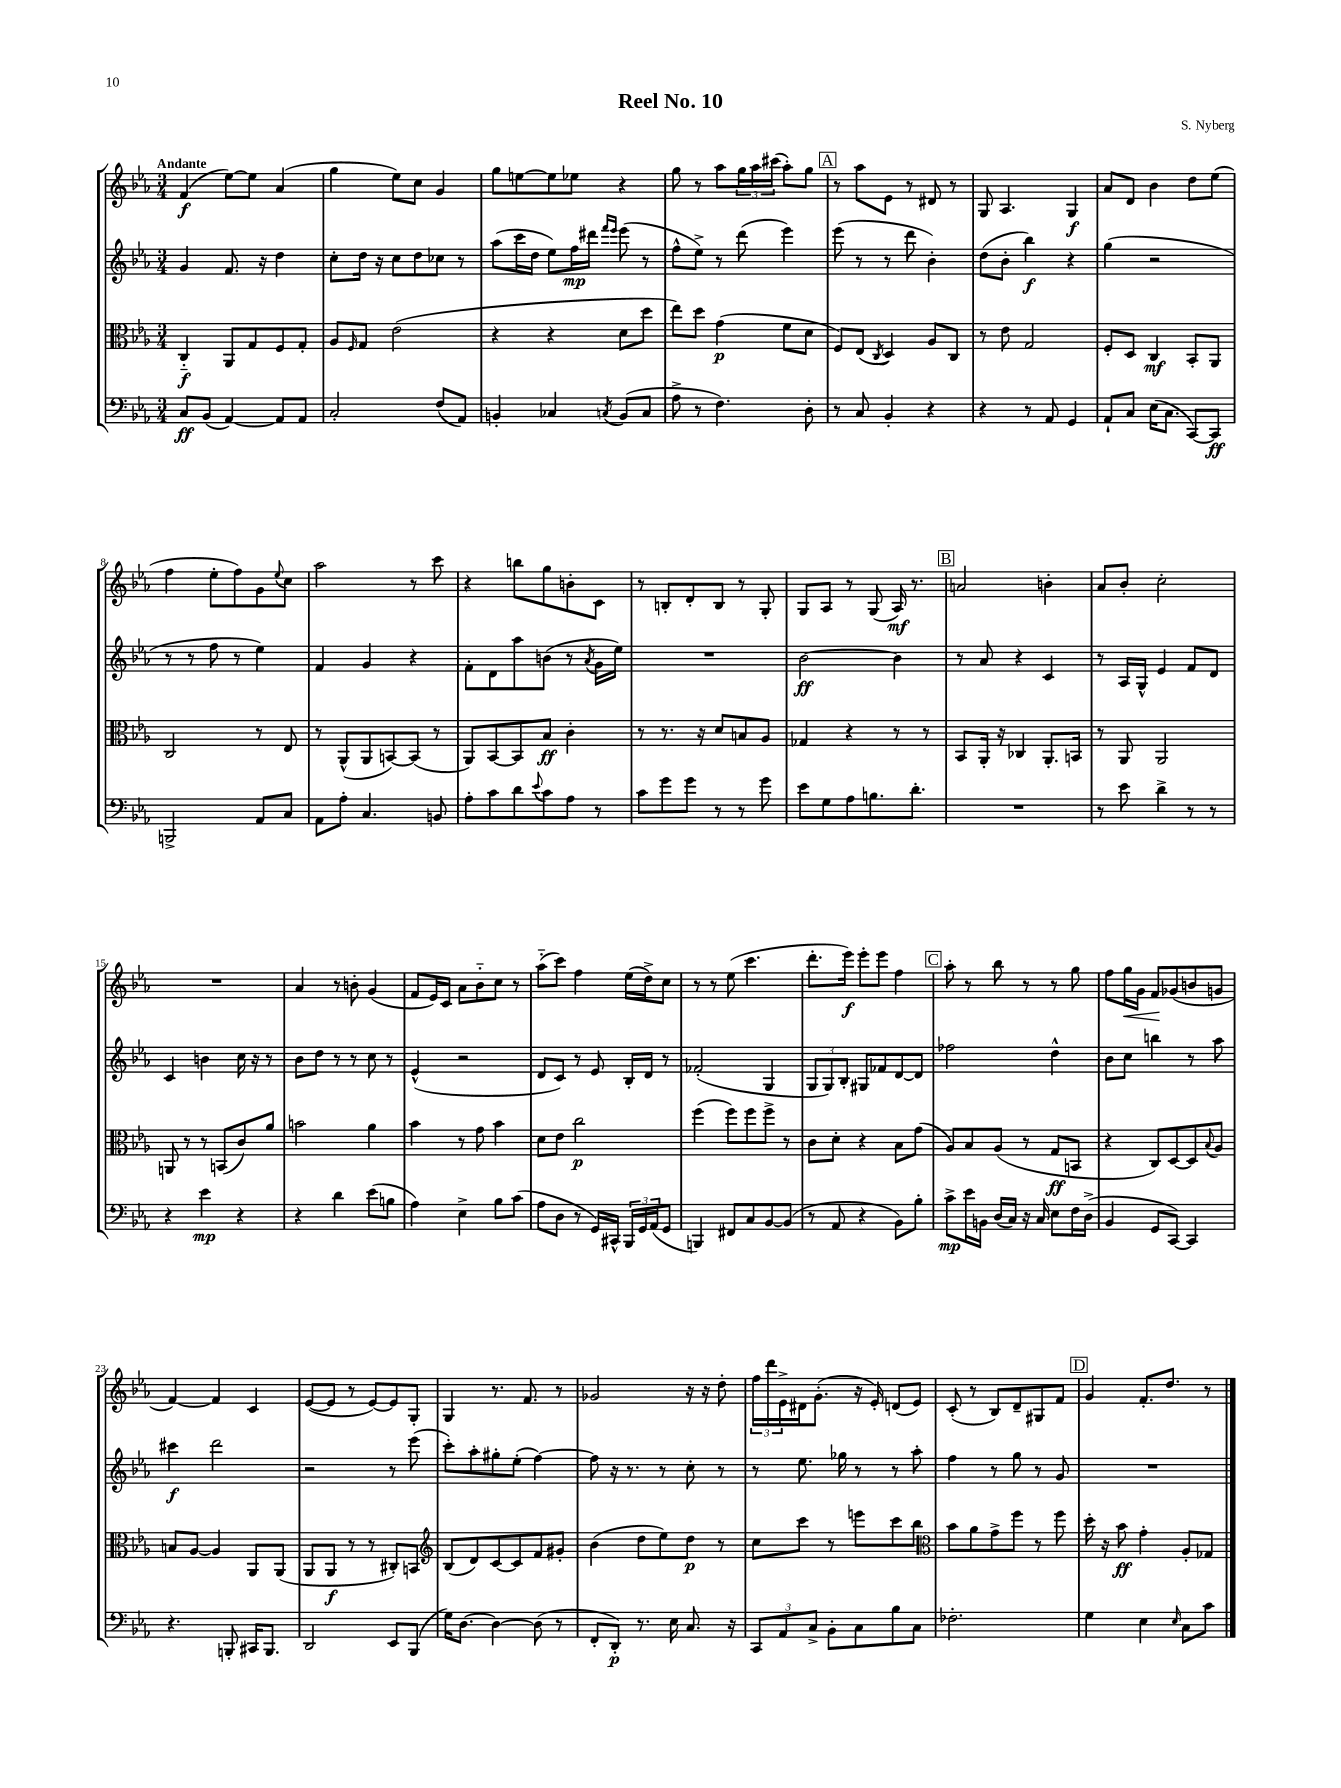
\header { title = "Reel No. 10" composer = "S. Nyberg" }
<<
\new StaffGroup <<
\new Staff = "s0" {
    \clef treble \key ees \major \numericTimeSignature \time 3/4 \tempo "Andante"
    f'4\f( ees''8~) ees''8 aes'4( |
    g''4 ees''8) c''8 g'4 |
    g''8 e''8~ e''8 ees''8 r4 |
    g''8 r8 aes''8 \tuplet 3/2 { g''16 aes''16 cis'''16( } aes''8-.) g''8 |
    \mark \markup { \box "A" } r8 aes''8 ees'8 r8 dis'8 r8 |
    g8 aes4. g4\f |
    aes'8 d'8 bes'4 d''8 ees''8( |
    f''4 ees''8-. f''8) g'8 \appoggiatura { ees''8 } c''8 |
    aes''2 r8 c'''8 |
    r4 b''8 g''8 b'8-. c'8 |
    r8 b8-. d'8-. b8 r8 g8-. |
    g8 aes8 r8 g8( aes16\mf) r8. |
    \mark \markup { \box "B" } a'2 b'4-. |
    aes'8 bes'8-. c''2-. |
    R2. |
    aes'4 r8 b'8-. g'4( |
    f'8 ees'16) c'16 aes'8 bes'8-_ c''8 r8 |
    aes''8-_( c'''8) f''4 ees''16( d''16->) c''8 |
    r8 r8 ees''8( c'''4. |
    d'''8.-. ees'''16\f) ees'''8-. ees'''8 f''4 |
    \mark \markup { \box "C" } aes''8-. r8 bes''8 r8 r8 g''8 |
    f''8 g''16\< g'16 f'8\! ges'8( b'8 g'8 |
    f'4~) f'4 c'4 |
    ees'8~( ees'8 r8 ees'8~) ees'8 g8-. |
    g4 r8. f'8. r8 |
    ges'2 r16 r16 d''8-. |
    \tuplet 3/2 { f''16 d'''16 ees'16-> } dis'16 g'8.-.( r16 ees'16-.) d'8( ees'8) |
    c'8-.( r8 bes8) d'8-- gis8 f'8 |
    \mark \markup { \box "D" } g'4 f'8.-. d''8. r8 \bar "|." |
}
\new Staff = "s1" {
    \clef treble \key ees \major \numericTimeSignature \time 3/4
    g'4 f'8. r16 d''4 |
    c''8-. d''16 r16 c''8 d''8 ces''8 r8 |
    aes''8( c'''16 d''16 ees''8) f''16\mp dis'''16 \grace { f'''16 ees'''16 } ees'''8( r8 |
    f''8-^ ees''8->) r8 d'''8( ees'''4) |
    \mark \markup { \box "A" } ees'''8( r8 r8 d'''8 bes'4-.) |
    d''8( bes'8-. bes''4\f) r4 |
    g''4( r2 |
    r8 r8 f''8 r8 ees''4) |
    f'4 g'4 r4 |
    f'8-. d'8 aes''8 b'8( r8 \acciaccatura { aes'8 } g'16 ees''16) |
    R2. |
    bes'2~\ff bes'4 |
    \mark \markup { \box "B" } r8 aes'8 r4 c'4 |
    r8 aes16 g16-^ ees'4 f'8 d'8 |
    c'4 b'4 c''16 r16 r8 |
    bes'8 d''8 r8 r8 c''8 r8 |
    ees'4-^( r2 |
    d'8 c'8) r8 ees'8 bes16-. d'16 r8 |
    fes'2-.( g4 |
    \tuplet 3/2 { g8 g8) bes8-. } gis8 fes'8 d'8~ d'8 |
    \mark \markup { \box "C" } fes''2 d''4-^ |
    bes'8 c''8 b''4 r8 aes''8 |
    cis'''4\f d'''2 |
    r2 r8 ees'''8( |
    c'''8-.) aes''8-. gis''8-. ees''8-.( f''4~) |
    f''8 r16 r8. r8 c''8-. r8 |
    r8 ees''8. ges''16 r8 r8 aes''8-. |
    f''4 r8 g''8 r8 g'8 |
    \mark \markup { \box "D" } R2. \bar "|." |
}
\new Staff = "s2" {
    \clef alto \key ees \major \numericTimeSignature \time 3/4
    c4-_\f aes,8 g8 f8 g8-. |
    aes8 \grace { f16 } g8 ees'2( |
    r4 r4 d'8 d''8 |
    ees''8) d''8 g'4\p( f'8 d'8 |
    \mark \markup { \box "A" } f8) ees8( \acciaccatura { c8 } d4) aes8 c8 |
    r8 ees'8 g2 |
    f8-. d8 c4\mf bes,8-. aes,8 |
    c2 r8 ees8 |
    r8 aes,8-^( aes,8 b,8~) b,8( r8 |
    aes,8) bes,8~ bes,8 bes8\ff c'4-. |
    r8 r8. r16 d'8 b8 aes8 |
    ges4 r4 r8 r8 |
    \mark \markup { \box "B" } bes,8 aes,16-. r16 ces4 aes,8.-. b,16 |
    r8 aes,8 aes,2 |
    a,8 r8 r8 b,8( c'8) aes'8 |
    b'2 aes'4 |
    bes'4 r8 g'8 bes'4 |
    d'8 ees'8 c''2\p |
    f''4( f''8) f''8 f''8-> r8 |
    c'8 d'8-. r4 bes8 g'8( |
    \mark \markup { \box "C" } aes8) bes8 aes8( r8 g8\ff b,8 |
    r4 c8) d8~ d8 \appoggiatura { bes8 } aes8 |
    b8 aes8~ aes4 aes,8 aes,8( |
    aes,8 aes,8\f r8 r8 cis8-.) b,8 |
    \clef treble bes8( d'8) c'8~ c'8 f'8 gis'8-. |
    bes'4( d''8 ees''8) d''8\p r8 |
    c''8 c'''8 r8 e'''8 c'''8 bes''8 |
    \clef alto bes'8 aes'8 g'8-> f''8 r8 f''8 |
    \mark \markup { \box "D" } d''16-. r16 bes'8\ff g'4-. aes8-. ges8 \bar "|." |
}
\new Staff = "s3" {
    \clef bass \key ees \major \numericTimeSignature \time 3/4
    c8\ff bes,8( aes,4~) aes,8 aes,8 |
    c2-. f8( aes,8) |
    b,4-. ces4 \acciaccatura { c8 } b,8( c8 |
    aes8-> r8 f4.) d8-. |
    \mark \markup { \box "A" } r8 c8 bes,4-. r4 |
    r4 r8 aes,8 g,4 |
    aes,8-! c8 ees16( c8. c,8~) c,8\ff |
    b,,2-> aes,8 c8 |
    aes,8 aes8-. c4. b,8 |
    aes8-. c'8 d'8 \appoggiatura { ees'8 } c'8 aes8 r8 |
    c'8 g'8 g'8 r8 r8 g'8 |
    ees'8 g8 aes8 b8. d'8.-. |
    \mark \markup { \box "B" } R2. |
    r8 ees'8 d'4-> r8 r8 |
    r4 ees'4\mp r4 |
    r4 d'4 ees'8( b8 |
    aes4) ees4-> bes8 c'8( |
    aes8 d8 r8 g,16) cis,16-^ \tuplet 3/2 { bes,,16 g,16 aes,16( } g,8 |
    b,,4) fis,8 c8 bes,8~ bes,8( |
    r8 aes,8 r4 bes,8) bes8-. |
    \mark \markup { \box "C" } c'8->\mp ees'16 b,16 d16( c16) r16 c16 ees8 f16 d16->( |
    bes,4 g,8 c,8~) c,4 |
    r4. b,,8-. cis,16 b,,8. |
    d,2 ees,8 bes,,8( |
    g16) d8.~ d4~ d8( r8 |
    f,8-. d,8-.\p) r8. ees16 c8. r16 |
    \tuplet 3/2 { c,8 aes,8 c8-> } bes,8-. c8 bes8 c8 |
    fes2.-. |
    \mark \markup { \box "D" } g4 ees4 \grace { ees16 } c8 c'8 \bar "|." |
}
>>
>>
